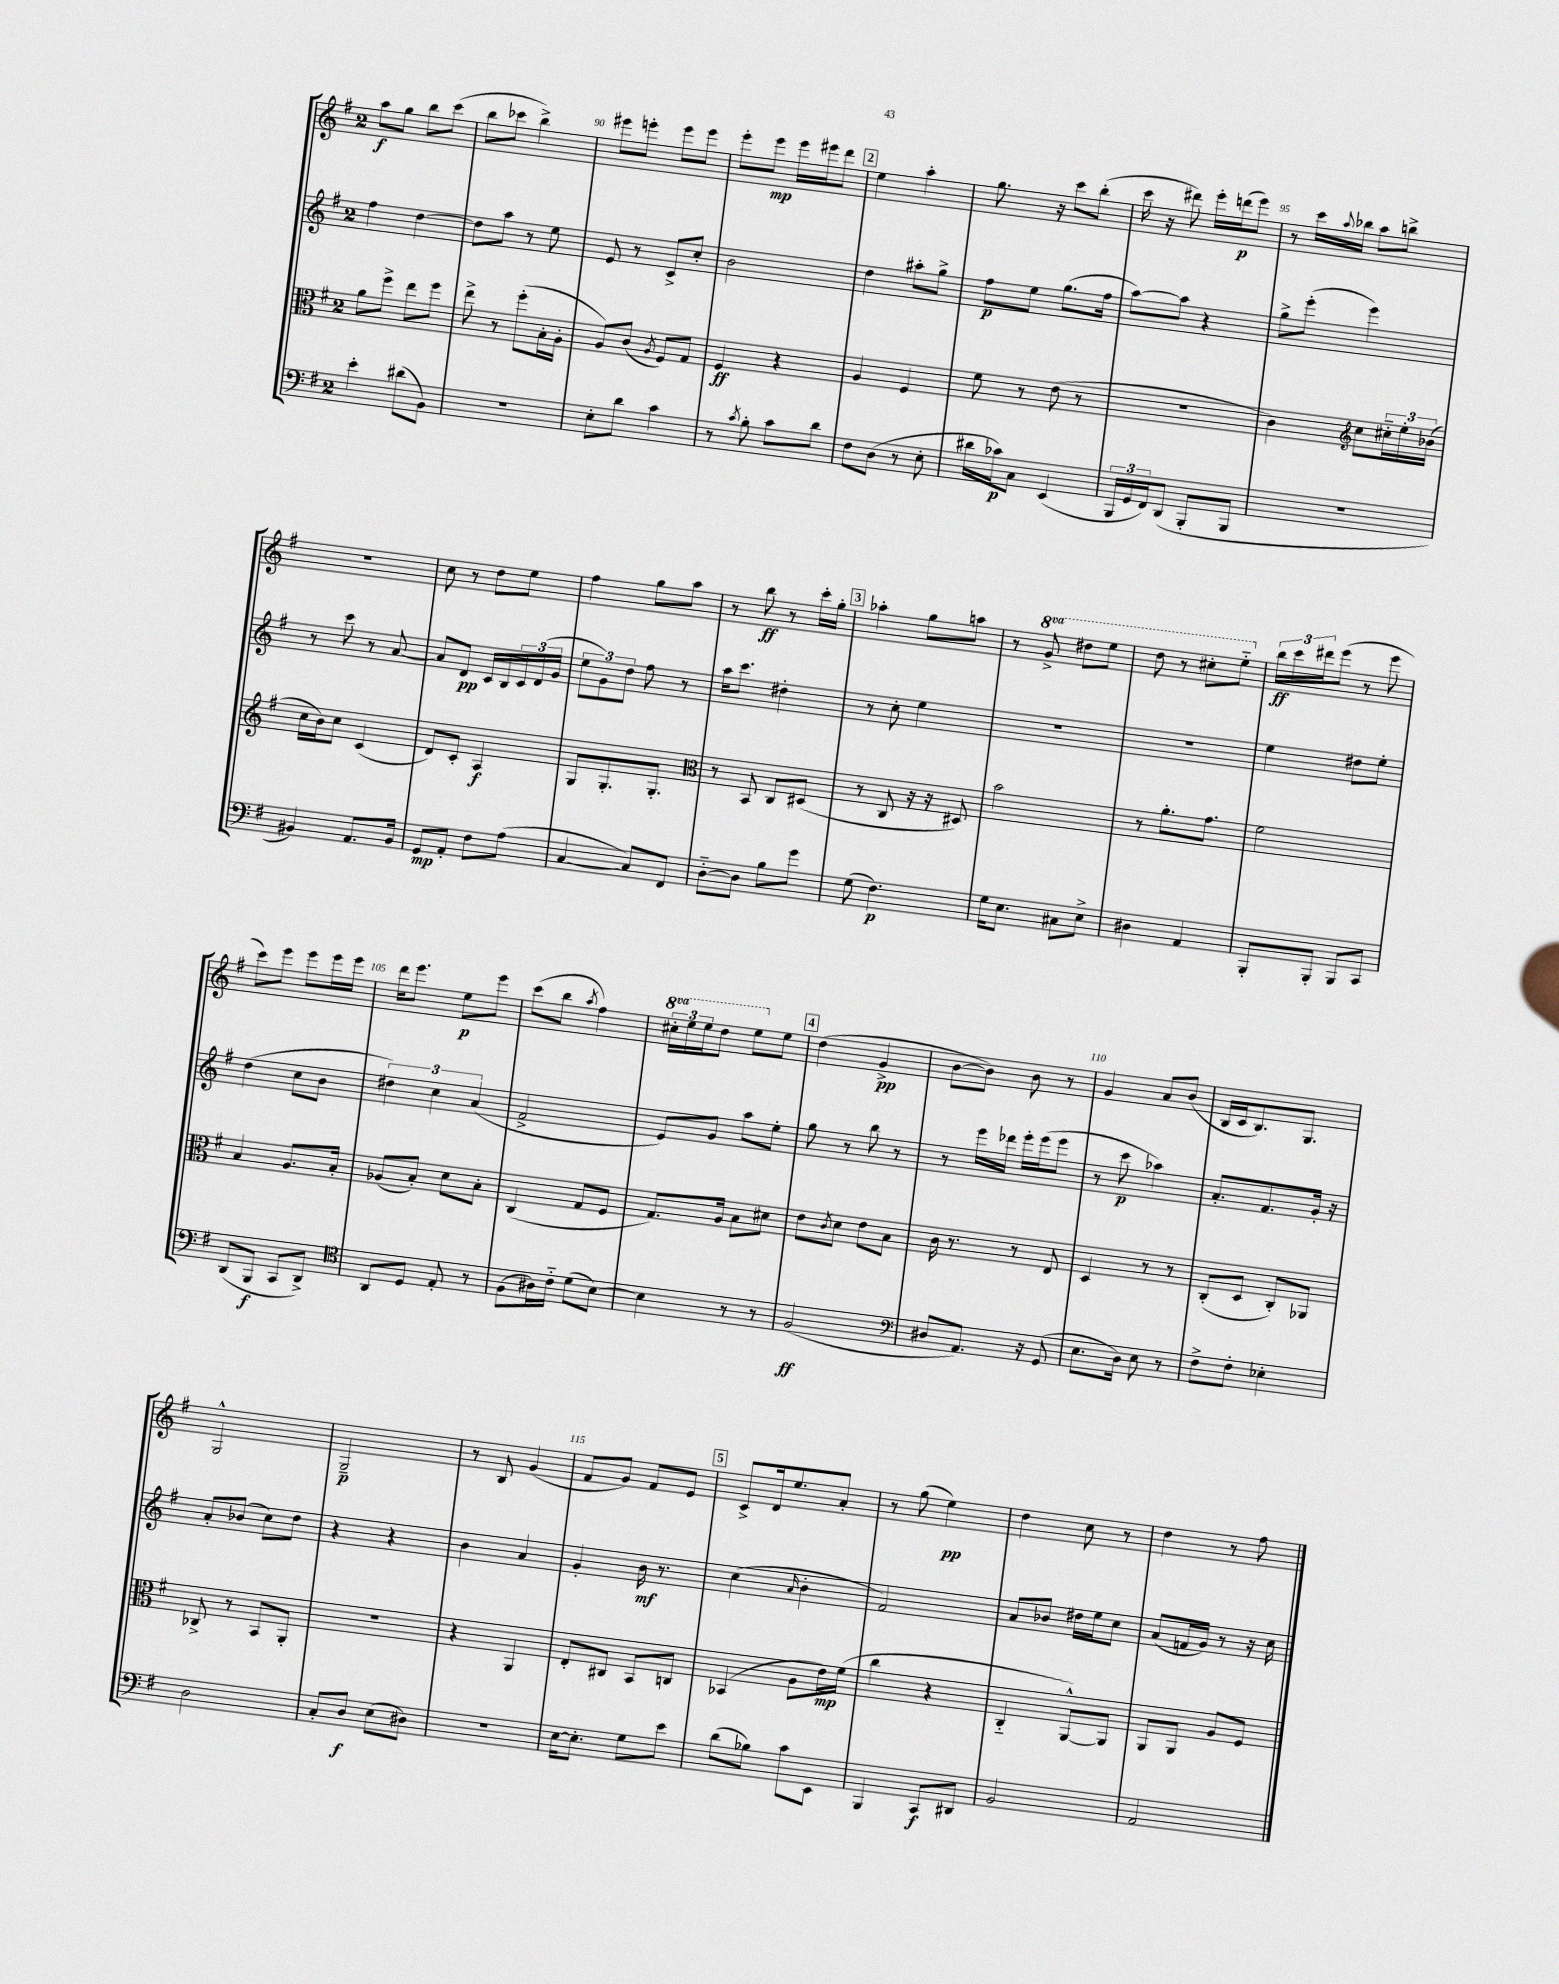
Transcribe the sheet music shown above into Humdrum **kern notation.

**kern	**kern	**kern	**kern
*staff4	*staff3	*staff2	*staff1
*clefF4	*clefC3	*clefG2	*clefG2
*k[f#]	*k[f#]	*k[f#]	*k[f#]
*M2/4	*M2/4	*M2/4	*M2/4
4e'	8a	4ff#	8aa
.	8ff#^	.	8gg
(8d#	8ee	[4dd	8bb
8BB)	8ff#	.	(8ccc
=	=	=	=
2r	8ee^	8dd]	8bb
.	8r	8aa	8ccc-
.	(8ff#'	8r	4bb^)
.	16B'	8ee	.
.	16A'	.	.
=	=	=	=
8E'	8A)	8e	8eee#
8d	(8c	8r	8eee'
.	8qA	.	.
4c	8F#)	8c^	8eee
.	8G	8cc'	8eee
=	=	=	=
8r	4F#	2b	8eee'
8qc	.	.	.
8B'	.	.	8eee
8c	4r	.	16eee
.	.	.	16eee#
8d	.	.	8ddd
=	=	=	=
8F#	4A	4dd	4ee
(8D	.	.	.
8r	4F#	8aa#'	4aa'
8E'	.	8gg^	.
=	=	=	=
16d#	8f#	8ff#	8.gg
16c-)	.	.	.
8C	8r	8ee	.
.	.	.	16r
(4EE	(8e	(8.gg	8ccc
.	8r	.	(8bb'
.	.	16ff#	.
=	=	=	=
24BBB	2r	[8aa)	16ccc
24GG	.	.	.
.	.	.	16r
24FF#)	.	.	.
(8DD	.	8aa]	8ddd#)
8BBB'	.	4r	16eee'
.	.	.	(16ddd
8BBB	.	.	8eee)
=	=	=	=
2r	4c)	8gg^	8r
.	.	(8eee'	16ccc
.	.	.	8qqaa
.	.	.	16bb-
*	*clefG2	*	*
.	8cc	4eee)	8aa
.	24cc#'~	.	8bb^
.	24ee'	.	.
.	(24b-	.	.
=	=	=	=
4BB#)	16cc	8r	2r
.	16b)	.	.
.	8cc	8ccc	.
8.AA	(4c	8r	.
.	.	[8a	.
16BB#	.	.	.
=	=	=	=
8GG	8d)	8a]	8cc
8AA'	8c'	8d	8r
8F#	4A	16c	8dd
.	.	16B	.
(8A	.	24c	8ee
.	.	(24d	.
.	.	24g	.
=	=	=	=
[4C	8G	12ee	4ff#
.	.	12g)	.
.	8.G'	.	.
.	.	12dd	.
8C])	.	8ff#	8gg
.	8.G'	.	.
8FF#	.	8r	8aa
=	=	=	=
*	*clefC3	*	*
[8D'~	8r	16aa	8r
.	.	8.ccc	.
8D]	8BB	.	8bb
8B	8C	4dd#'	8r
8g	(8D#	.	16ccc'
.	.	.	16gg'
=	=	=	=
(8G	8r	8r	4aa-'
4.F#)	8C	8cc'	.
.	16r	4ee	8gg
.	16r	.	.
.	8D#)	.	8aa
=	=	=	=
16G	2b	2r	8r
8.E	.	.	.
.	.	.	8gg^
8C#	.	.	8ddd#
8E^	.	.	8eee
=	=	=	=
4D#	8r	2r	8ddd
.	8.a'	.	8r
4AA	.	.	8ccc#'
.	8.g	.	.
.	.	.	8eee'~
=	=	=	=
8BBB'	2f#	4ee	24bb
.	.	.	24ccc
.	.	.	24ddd#
8BBB'	.	.	(8eee
8BBB	.	8dd#	8r
8CC	.	8ee'	8eee
=	=	=	=
(8DD	4B	(4dd	8ccc)
8BBB	.	.	8eee
8CC	8.A	8cc	8eee
8DD^)	.	8b	16eee
.	16B'	.	16eee
=	=	=	=
*clefC4	*	*	*
8AA	(8A-	6dd#)	16ddd
.	.	.	8.eee
8D	8B')	.	.
.	.	6cc	.
8E'	8d	.	8ee
.	.	(6a	.
8r	8B'	.	8eee
=	=	=	=
(8F#	(4C	2f#^	(8ccc
16A#)	.	.	8bb
16c'~	.	.	.
.	.	.	8qaa
(8d	8G	.	4ff#)
[8B)	8F#	.	.
=	=	=	=
4B]	8.G)	8e)	24ccc#'
.	.	.	24eee
.	.	.	24eee
.	.	8g	8ddd
.	16A	.	.
8r	8B	8aa	8eee
8r	8d#	8ee'	8ee
=	=	=	=
(2F#	8e	8gg	(4dd
.	8qc	.	.
.	8d	8r	.
.	8e	8bb	4g^
.	8B	8r	.
=	=	=	=
*clefF4	*	*	*
8D#	16c	8r	[8b
.	8.r	.	.
8.AA)	.	16eee	8b])
.	.	16ddd-	.
.	8r	16eee'	8b
16r	.	(16eee	.
(8GG	8E	8eee	8r
=	=	=	=
8.E	4D	8r	4g
.	.	8ccc	.
16D)	.	.	.
8E	8r	4aa-)	8a
8r	8r	.	(8b
=	=	=	=
8F#^	(8C'	8.a'	16B
.	.	.	16c
8F#'	8D	.	8.B)
.	.	8.f#	.
4E-'	8C')	.	.
.	.	.	8.G
.	8AA-	16g'	.
.	.	16r	.
=	=	=	=
2D	8C-^	8a'	2G^^
.	8r	(8b-	.
.	8BB	8cc)	.
.	8AA'	8dd	.
=	=	=	=
8C'	2r	4r	2G~
8D	.	.	.
(8E	.	4r	.
8D#)	.	.	.
=	=	=	=
2r	4r	4b	8r
.	.	.	8B
.	4AA	4a	(4g
=	=	=	=
[16E	8E'	4g'	8f#
8.E']	.	.	.
.	8C#	.	8g)
8G	8BB	16b	8f#
.	.	8.r	.
8e	8C	.	8e
=	=	=	=
(8d	(4BB-	(4cc	8c^
8B-)	.	.	16d
.	.	.	8.ee
.	.	16qqa	.
8c	8A	4b'	.
8EE	16e)	.	8a'
.	(16f#	.	.
=	=	=	=
4BBB	4cc	2f#)	8r
.	.	.	(8gg
8CC	4r	.	4ee)
8DD#	.	.	.
=	=	=	=
2BB	4C'~	8a	4dd
.	.	8b-	.
.	[8AA^^)	16dd#	8cc
.	.	16ee	.
.	8AA]	8cc	8r
=	=	=	=
2AA	8AA	(8a	4dd
.	8AA	16f	.
.	.	16g)	.
.	8A	8r	8r
.	8F#	16r	8ff#
.	.	16cc	.
==	==	==	==
*-	*-	*-	*-
